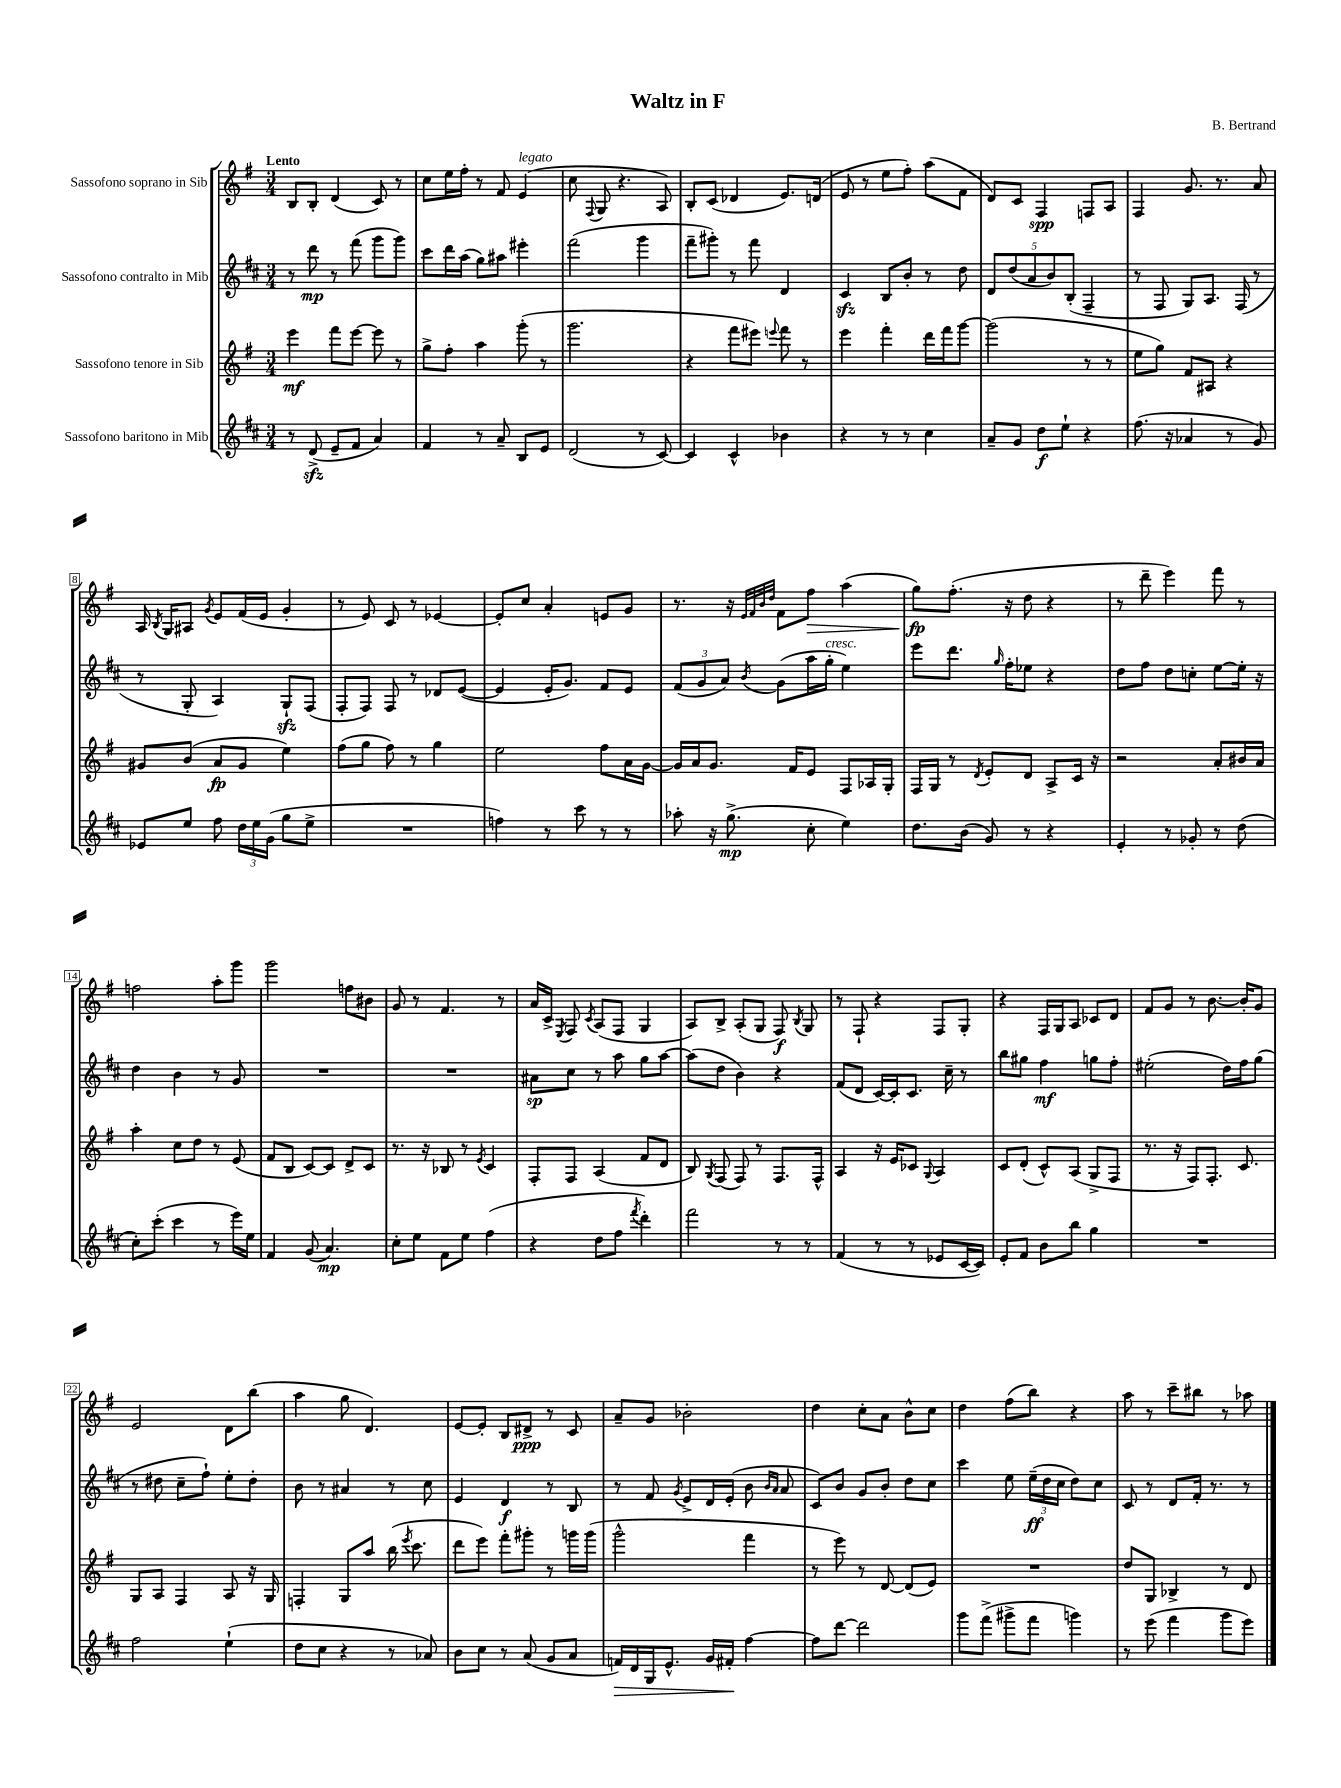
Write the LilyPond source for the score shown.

\header { title = "Waltz in F" composer = "B. Bertrand" }
<<
\new StaffGroup <<
\new Staff = "s0" \with { instrumentName = "Sassofono soprano in Sib" } {
    \clef treble \key g \major \numericTimeSignature \time 3/4 \tempo "Lento"
    \autoBeamOff b8[ b8]-. d'4( c'8) r8 |
    c''8[ e''16 fis''16]-. r8 fis'8 e'4^\markup { \italic "legato" }( |
    c''8 \appoggiatura { fis8 } g8 r4. a8) |
    b8[-. c'8]( des'4 e'8.[) d'16]( |
    e'8 r8 e''8[ fis''8]-.) a''8[( fis'8] |
    d'8[) c'8] fis4\spp f8[ a8] |
    fis4 g'8. r8. a'8 |
    a16 \acciaccatura { b8 } g16[ ais8] \acciaccatura { g'8 } e'8[ fis'16( e'16] g'4-. |
    r8 e'8) c'8 r8 ees'4~ |
    ees'8[-. c''8] a'4-. e'8[ g'8] |
    r8. r16 \grace { e'32[ fis'32 b'32 d''32] } fis'8[ fis''8]\> a''4( |
    g''8[\fp\!) fis''8.]-.( r16 d''8 r4 |
    r8 d'''8-- e'''4) fis'''8 r8 |
    f''2 a''8[-. g'''8] |
    g'''2 f''8[ bis'8] |
    g'8 r8 fis'4. r8 |
    a'16[ c'16]-> \acciaccatura { e8 } fis8 \acciaccatura { c'8 } a8[( fis8] g4 |
    a8[) b8]-> a8[-.( g8] fis8\f) \acciaccatura { b8 } g8 |
    r8 fis8-! r4 fis8[ g8]-. |
    r4 fis16[ g16 a8] ces'8[ d'8] |
    fis'8[ g'8] r8 b'8.~ b'16[-. g'8] |
    e'2 d'8[ b''8]( |
    a''4 g''8 d'4.) |
    e'8[~ e'8]-. b8[ dis'8]->\ppp r8 c'8 |
    a'8[-- g'8] bes'2-. |
    d''4 c''8[-. a'8] b'8[-^ c''8] |
    d''4 fis''8[( b''8]) r4 |
    a''8 r8 c'''8[-- bis''8] r8 aes''8 \bar "|." |
}
\new Staff = "s1" \with { instrumentName = "Sassofono contralto in Mib" } {
    \clef treble \key d \major \numericTimeSignature \time 3/4
    \autoBeamOff r8 d'''8\mp r8 fis'''8( g'''8[ g'''8]) |
    cis'''8[ d'''16 a''16]( g''8[) ais''8] eis'''4-. |
    fis'''2( g'''4 |
    fis'''8[-- gis'''8]-.) r8 fis'''8 d'4 |
    cis'4\sfz b8[ b'8]-. r8 d''8 |
    \tuplet 5/4 { d'8[ d''8( a'8 b'8) b8]-.( } fis4-- |
    r8 fis8 g8[) a8.] fis16( r8 |
    r8 g8-. a4) g8[-!\sfz fis8]( |
    fis8[-. fis8]) fis8 r8 des'8[ e'8]~( |
    e'4 e'16[-. g'8.]) fis'8[ e'8] |
    \tuplet 3/2 { fis'8[( g'8 a'8]) } \acciaccatura { b'8 } g'8[( a''16 g''16]-.^\markup { \italic "cresc." } e''4) |
    e'''8[ d'''8.] \grace { g''16 } fis''16[-. ees''8] r4 |
    d''8[ fis''8] d''8[ c''8]-. e''8[~ e''16]-. r16 |
    d''4 b'4 r8 g'8 |
    R2. |
    R2. |
    ais'8[\sp cis''8] r8 a''8 g''8[ a''8]~ |
    a''8[( d''8] b'4) r4 |
    fis'8[( d'8] cis'16[~) cis'16-. cis'8.] cis''16-- r8 |
    b''8[ gis''8] fis''4\mf g''8[ fis''8]-. |
    eis''2-.( d''16[) fis''16 g''8]( |
    r8 dis''8 cis''8[-- fis''8]-!) e''8[-. dis''8]-. |
    b'8 r8 ais'4 r8 cis''8 |
    e'4 d'4\f r8 b8 |
    r8 fis'8 \acciaccatura { g'8 } e'8[-> d'16 e'16]-.( b'8 \grace { b'16[ a'16] } a'8 |
    cis'8[) b'8] g'8[ b'8]-. d''8[ cis''8] |
    cis'''4 e''8 \tuplet 3/2 { e''16[--\ff( d''16 cis''16] } d''8[) cis''8] |
    cis'8 r8 d'8[ fis'16]-. r8. r8 \bar "|." |
}
\new Staff = "s2" \with { instrumentName = "Sassofono tenore in Sib" } {
    \clef treble \key g \major \numericTimeSignature \time 3/4
    \autoBeamOff e'''4\mf fis'''8[ e'''8]~ e'''8 r8 |
    g''8[-> fis''8]-. a''4 g'''8-.( r8 |
    g'''2. |
    r4 fis'''8[ eis'''8]) \appoggiatura { e'''8 } fis'''8 r8 |
    e'''4 fis'''4-. d'''16[ fis'''16 g'''8]~ |
    g'''2( r8 r8 |
    e''8[ g''8]) fis'8[ ais8] r4 |
    gis'8[ b'8]( a'8[\fp gis'8] e''4) |
    fis''8[( g''8] fis''8) r8 g''4 |
    e''2 fis''8[ a'16 g'16]~ |
    g'16[ a'16 g'8.] fis'16[ e'8] fis8[ aes16 g16]-. |
    fis16[ g16] r8 \acciaccatura { d'8 } e'8[-. d'8] a8[-> c'16] r16 |
    r2 a'8[-. bis'16 a'16] |
    a''4-. c''8[ d''8] r8 e'8( |
    fis'8[ b8] c'8[~) c'8] d'8[-> c'8] |
    r8. r16 bes8 r8 \acciaccatura { e'8 } c'4 |
    fis8[-. fis8] a4( fis'8[ d'8] |
    b8) \acciaccatura { g8 } fis8( fis8) r8 fis8.[ fis16]-^ |
    a4 r16 e'16[ ces'8] \appoggiatura { g8 } a4 |
    c'8[ d'8]-.( c'8[-^) a8]( g8[-> fis8] |
    r8. r16 fis8[) fis8.]-. c'8. |
    g8[ a8] fis4 a8 r16 g16 |
    f4-. g8[ a''8] b''16( \acciaccatura { e'''8 } c'''8. |
    d'''8[ e'''8]) fis'''8[-. gis'''8]-. r8 g'''16[ g'''16]( |
    g'''2-^ fis'''4 |
    r8 e'''8) r8 d'8~ d'8[( e'8]) |
    R2. |
    d''8[ g8] bes4-> r8 d'8 \bar "|." |
}
\new Staff = "s3" \with { instrumentName = "Sassofono baritono in Mib" } {
    \clef treble \key d \major \numericTimeSignature \time 3/4
    \autoBeamOff r8 d'8->\sfz( e'8[-- fis'8] a'4) |
    fis'4 r8 a'8-- b8[ e'8] |
    d'2( r8 cis'8~) |
    cis'4 cis'4-^ bes'4 |
    r4 r8 r8 cis''4 |
    a'8[-- g'8] d''8[\f e''8]-! r4 |
    fis''8.( r16 aes'4 r8 g'8) |
    ees'8[ e''8] fis''8 \tuplet 3/2 { d''16[ e''16 g'16]( } g''8[ e''8]-> |
    R2. |
    f''4) r8 cis'''8 r8 r8 |
    aes''8-. r16 g''8.->\mp( cis''8-. e''4) |
    d''8.[ b'16]( g'8) r8 r4 |
    e'4-. r8 ges'8-. r8 d''8( |
    cis''8[-.) cis'''8]-.( cis'''4 r8 e'''16[) e''16] |
    fis'4 g'8( a'4.\mp) |
    cis''8[-. e''8] fis'8[ e''8] fis''4( |
    r4 d''8[ fis''8] \acciaccatura { fis'''8 } d'''4-.) |
    fis'''2 r8 r8 |
    fis'4( r8 r8 ees'8[ cis'16~ cis'16]) |
    e'8[-. fis'8] b'8[ b''8] g''4 |
    R2. |
    fis''2 e''4-!( |
    d''8[ cis''8] r4 r8 aes'8) |
    b'8[ cis''8] r8 a'8( g'8[ a'8] |
    f'16[\>) d'16 g16 e'8.]-^ g'16[ fis'16]-.\! fis''4~ |
    fis''8[ d'''8]~ d'''2 |
    g'''8[ fis'''8]->( gis'''8[-> fis'''8] g'''4) |
    r8 e'''8( fis'''4 g'''8[ e'''8]) \bar "|." |
}
>>
>>
\layout { \context { \Score \override BarNumber.stencil = #(make-stencil-boxer 0.1 0.3 ly:text-interface::print) } }
